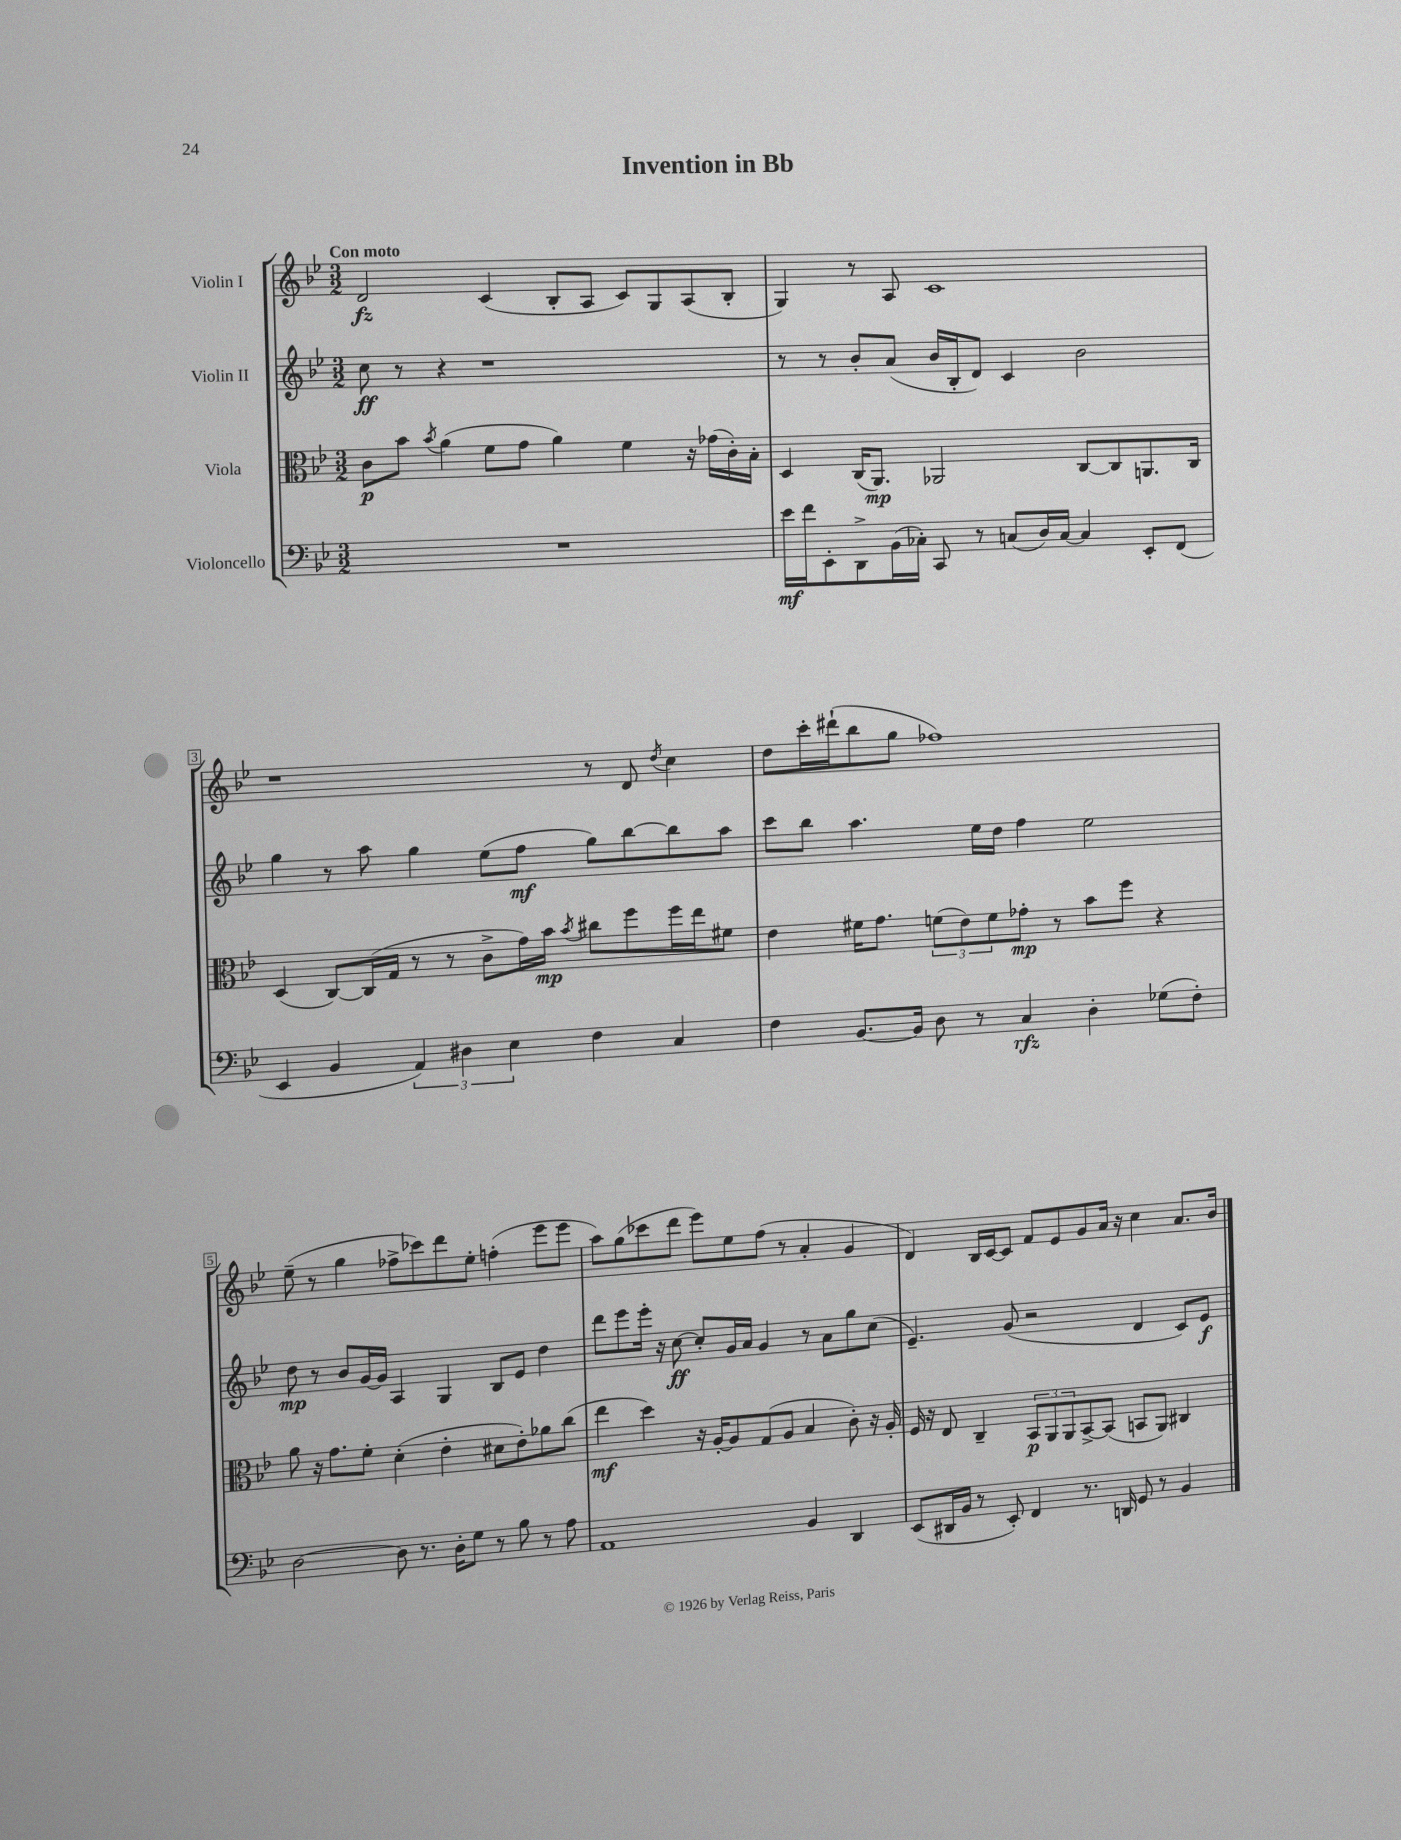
\header { title = "Invention in Bb" }
<<
\new StaffGroup <<
\new Staff = "s0" \with { instrumentName = "Violin I" } {
    \clef treble \key bes \major \numericTimeSignature \time 3/2 \tempo "Con moto"
    d'2\fz c'4( bes8-. a8 c'8) g8 a8( bes8-. |
    g4) r8 a8 c'1 |
    r1 r8 d'8 \acciaccatura { d''8 } c''4 |
    d''8 c'''16-. dis'''16-!( bes''8 g''8 fes''1) |
    ees''8--( r8 g''4 fes''8-> ces'''8) d'''8 ees''8-. f''4-.( ees'''8 ees'''8 |
    a''8) g''8( ces'''8 d'''8 ees'''8) ees''8 f''8( r8 a'4-. g'4 |
    d'4) bes16 c'16~ c'8 f'8 ees'8 g'8 a'16 r16 c''4 a'8. bes'16 \bar "|." |
}
\new Staff = "s1" \with { instrumentName = "Violin II" } {
    \clef treble \key bes \major \numericTimeSignature \time 3/2
    c''8\ff r8 r4 r1 |
    r8 r8 bes'8-. a'8( bes'16 bes16-. d'8) c'4 bes'2 |
    g''4 r8 a''8 g''4 ees''8( f''8\mf g''8) bes''8~ bes''8 a''8 |
    c'''8 bes''8 a''4. ees''16 d''16 f''4 ees''2 |
    d''8\mp r8 bes'8 g'16~ g'16 a4 g4 bes8 ees'8 d''4 |
    d'''8 ees'''8 ees'''16-. r16 c''8~\ff c''8-. g'16 a'16 g'4 r8 a'8 g''8 c''8( |
    ees'4.--) g'8( r2 d'4 c'8) ees'8\f \bar "|." |
}
\new Staff = "s2" \with { instrumentName = "Viola" } {
    \clef alto \key bes \major \numericTimeSignature \time 3/2
    c'8\p bes'8 \acciaccatura { bes'8 } a'4( f'8 g'8 a'4) f'4 r16 ges'16( c'16-.) bes16-. |
    d4 c16( a,8.\mp) aes,2 c8~ c8 a,8. c16 |
    d4( c8~) c16( g16 r8 r8 c'8-> g'16) bes'16\mp \acciaccatura { bes'8 } cis''8 f''8 f''16 ees''16 fis'8 |
    ees'4 fis'16 g'8. \tuplet 3/2 { f'8( ees'8) f'8 } ges'8-.\mp r8 bes'8 f''8 r4 |
    a'8 r16 g'8. f'8-. d'4-.( ees'4-. dis'8 ees'8-.) aes'8 c''8( |
    ees''4\mf d''4) r16 a16~-. a8 g8( a8 bes4 c'8-.) r16 a16-. |
    f16 r16 ees8 c4-- \tuplet 3/2 { bes,8\p a,8 a,8 } bes,8~-> bes,8( b,8 a,8) cis4 \bar "|." |
}
\new Staff = "s3" \with { instrumentName = "Violoncello" } {
    \clef bass \key bes \major \numericTimeSignature \time 3/2
    R1. |
    ees'16\mf f'16 ees,8-. d,8-> bes,16( ces16-.) c,8 r8 c8( d16) c16~ c4 ees,8-. f,8( |
    ees,4 bes,4 \tuplet 3/2 { a,4) dis4 ees4 } f4 c4 |
    f4 bes,8.~ bes,16 d8 r8 c4\rfz d4-. ges8( f8-.) |
    d2~ d8 r8. d16-. g8 r8 bes8 r8 a8 |
    a,1 bes,4 d,4 |
    ees,8( dis,16 bes,16 r8 ees,8-.) f,4 r8. d,16 g,8 r8 bes,4 \bar "|." |
}
>>
>>
\layout { \context { \Score \override BarNumber.stencil = #(make-stencil-boxer 0.1 0.3 ly:text-interface::print) } }
